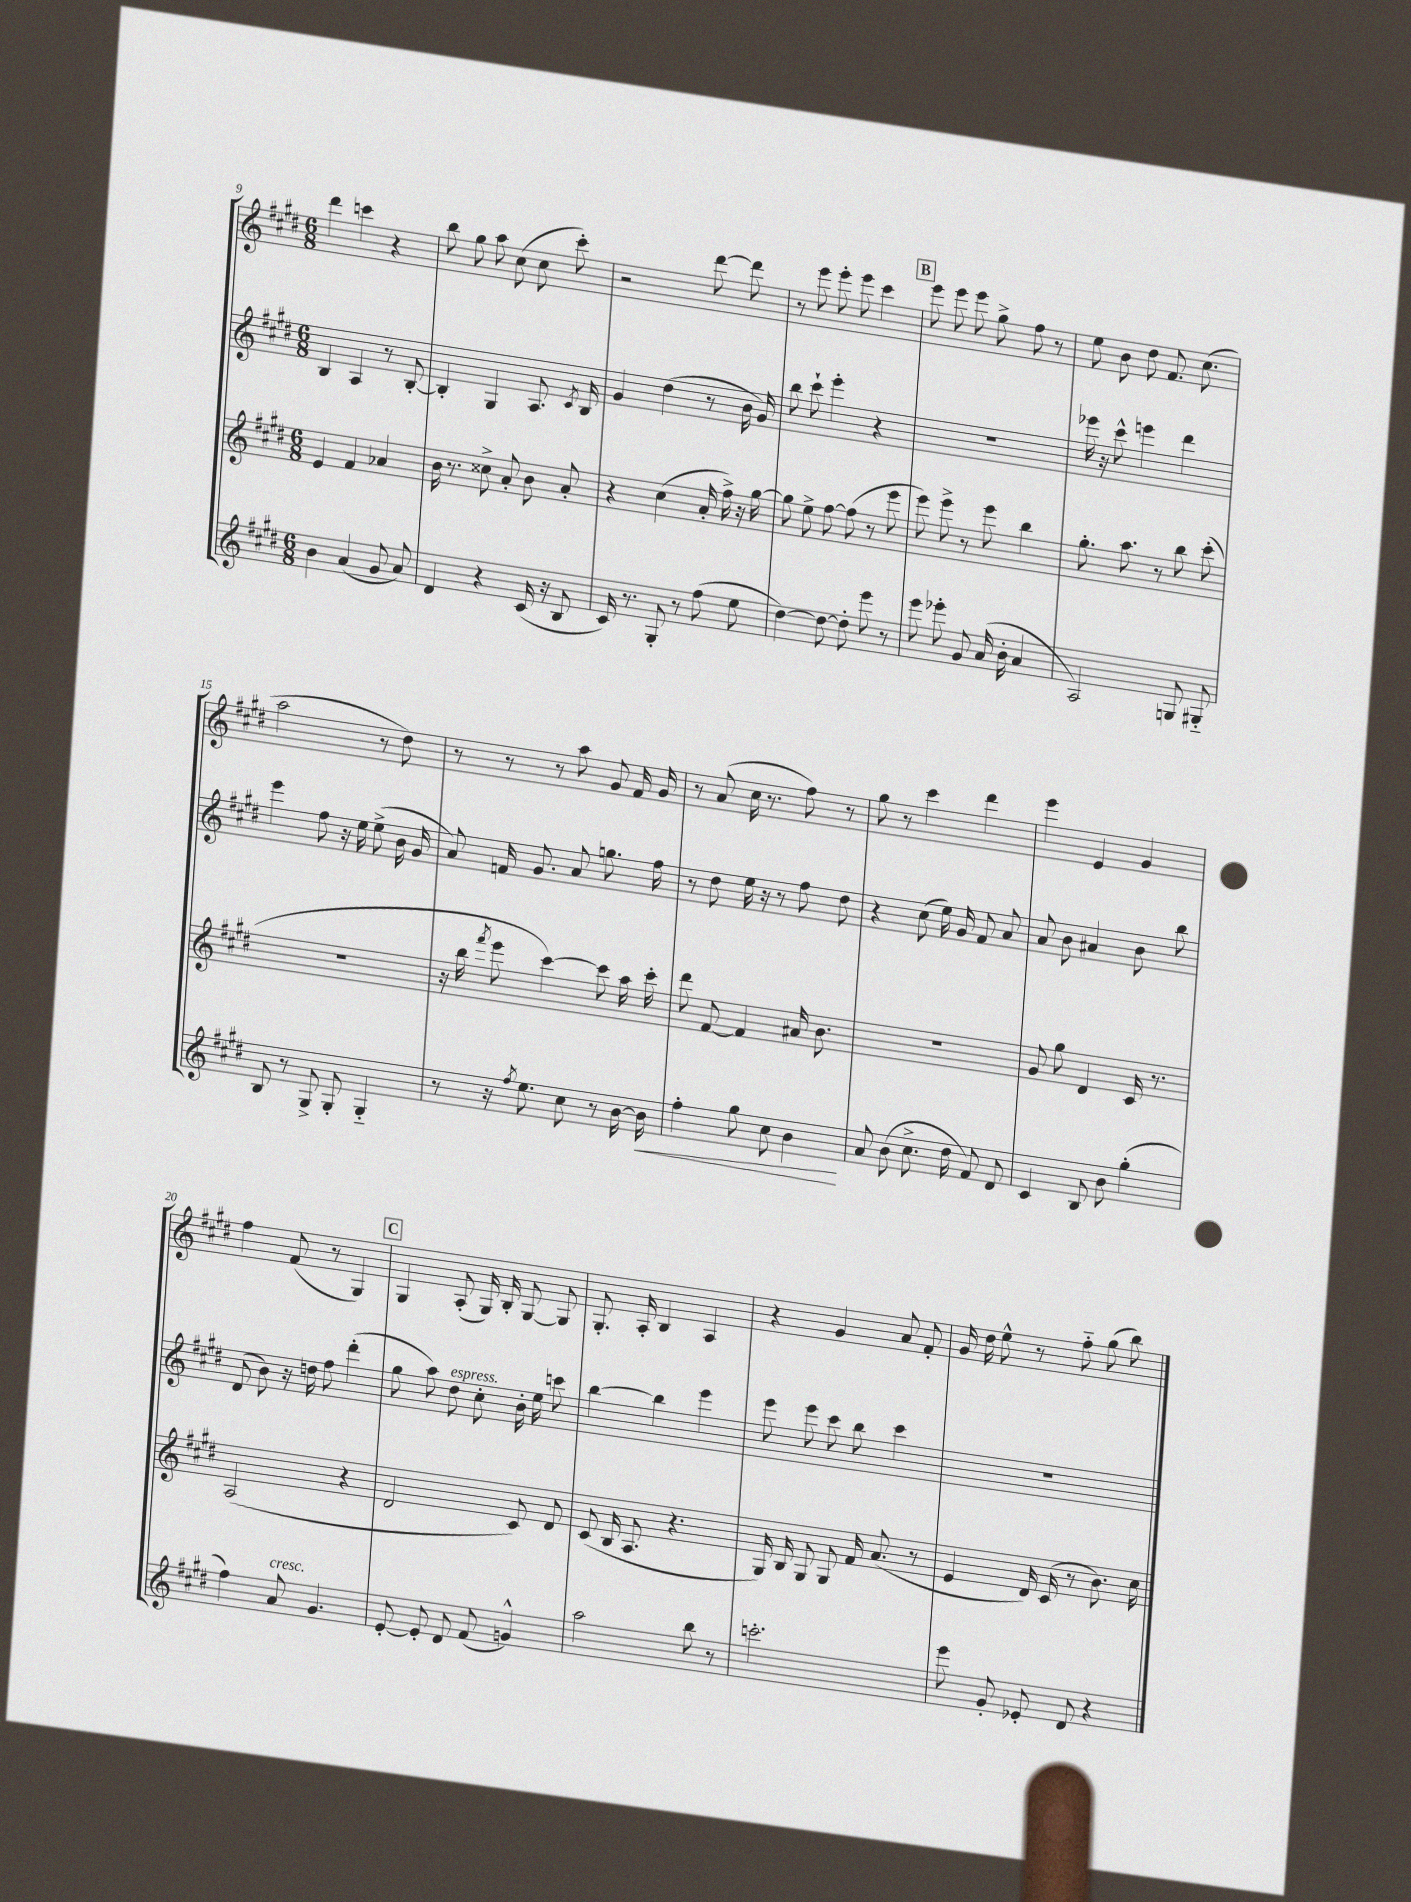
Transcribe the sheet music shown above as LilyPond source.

<<
\new StaffGroup <<
\new Staff = "s0" {
    \clef treble \key e \major \numericTimeSignature \time 6/8
    \autoBeamOff dis'''4 c'''4 r4 |
    b''8 gis''8 a''8 cis''8( cis''8 cis'''8-.) |
    r2 dis'''8~ dis'''8 |
    r8 e'''8 e'''8-. e'''8 cis'''4 |
    \mark \markup { \box "B" } e'''8 e'''8 e'''8 gis''8-> fis''8 r8 |
    e''8 b'8 dis''8 fis'8. cis''8.( |
    a''2 r8 dis''8) |
    r8 r8 r8 a''8 gis'8 fis'16 gis'16 |
    r8 a'8( cis''16 r8. fis''8) r8 |
    gis''8 r8 cis'''4 dis'''4 |
    e'''4 e'4 gis'4 |
    fis''4 fis'8( r8 gis4) |
    \mark \markup { \box "C" } gis4 a8-.( gis16) b16-. gis8~ gis8 |
    gis8.-. a16-. b4 a4 |
    r4 gis'4 a'8 fis'8-. |
    gis'16 dis''16 e''8-^ r8 fis''8-_ gis''8( b''8) \bar "|." |
}
\new Staff = "s1" {
    \clef treble \key e \major \numericTimeSignature \time 6/8
    \autoBeamOff b4 a4 r8 b8~-. |
    b4-. gis4 a8. \acciaccatura { cis'8 } b16 |
    gis'4 dis''4( r8 b'16 gis'16) |
    b''8 cis'''8-! e'''4-. r4 |
    \mark \markup { \box "B" } R2. |
    ees'''16 r16 cis'''8-^ e'''4 dis'''4 |
    e'''4 fis''8 r16 e''16 e''8->( b'16 gis'16 |
    a'8) f'16 gis'8. a'8 g''8. fis''16 |
    r8 dis''8 e''16 r16 r8 fis''8 dis''8 |
    r4 cis''8( e''16) gis'16 fis'8 a'8 |
    a'8 b'8 ais'4 b'8 b''8 |
    dis'8( b'8) r16 d''16 fis''8 dis'''4-.( |
    \mark \markup { \box "C" } gis''8 a''8) dis''8^\markup { \italic "espress." } cis''8-. b'16-. e''16 c'''8 |
    b''4~ b''4 e'''4 |
    e'''8 e'''8 cis'''8 b''8 cis'''4 |
    R2. \bar "|." |
}
\new Staff = "s2" {
    \clef treble \key e \major \numericTimeSignature \time 6/8
    \autoBeamOff e'4 fis'4 aes'4 |
    b'16 r8. cisis''8-> a'8-. b'8 a'8-. |
    r4 cis''4( a'16-. fis''16->) r16 gis''16~ |
    gis''8 e''8-> fis''8~ fis''8( r8 e'''8 |
    \mark \markup { \box "B" } e'''8) e'''8-> r8 e'''8 b''4 |
    gis''8.-. a''8. r8 b''8 cis'''8-.( |
    R2. |
    r16 b''16 \acciaccatura { fis'''8 } e'''8 cis'''4~) cis'''8 a''16 cis'''16-. |
    dis'''8 fis'8~ fis'4 ais'16 b'8. |
    R2. |
    gis'8 gis''8 dis'4 cis'16 r8. |
    a2( r4 |
    \mark \markup { \box "C" } dis'2 cis'8) dis'8 |
    cis'8( b16 a8. r4. |
    gis16) b16 gis8 gis8 fis'16 a'8.( r8 |
    e'4 dis'16) cis'16( r8 b'8.) cis''16 \bar "|." |
}
\new Staff = "s3" {
    \clef treble \key e \major \numericTimeSignature \time 6/8
    \autoBeamOff b'4 a'4( gis'8 a'8) |
    dis'4 r4 cis'16( r16 b8 |
    cis'16) r8. gis8-. r8 fis''8( e''8 |
    dis''4~) dis''8~ dis''8-. e'''8 r8 |
    \mark \markup { \box "B" } e'''8 ees'''8-. gis'8 a'16( b'16-. a'4 |
    a2) g8 gis8-_ |
    b8 r8 gis8-> gis8-. gis4-_ |
    r8 r16 \acciaccatura { fis''8 } e''8. cis''8 r8 b'16~ b'16\< |
    fis''4-. gis''8 cis''8 b'4\! |
    a'8 b'8( cis''8.-> dis''16 fis'8) dis'8 |
    cis'4 b8 b'8 gis''4-.( |
    fis''4) a'8^\markup { \italic "cresc." } gis'4. |
    \mark \markup { \box "C" } e'8~-. e'8-. dis'8 fis'8( g'4-^) |
    a''2 b''8 r8 |
    c'''2.-. |
    e'''8 gis'8-. ees'8-. dis'8 r4 \bar "|." |
}
>>
>>
\layout { \context { \Score currentBarNumber = #9 } }
